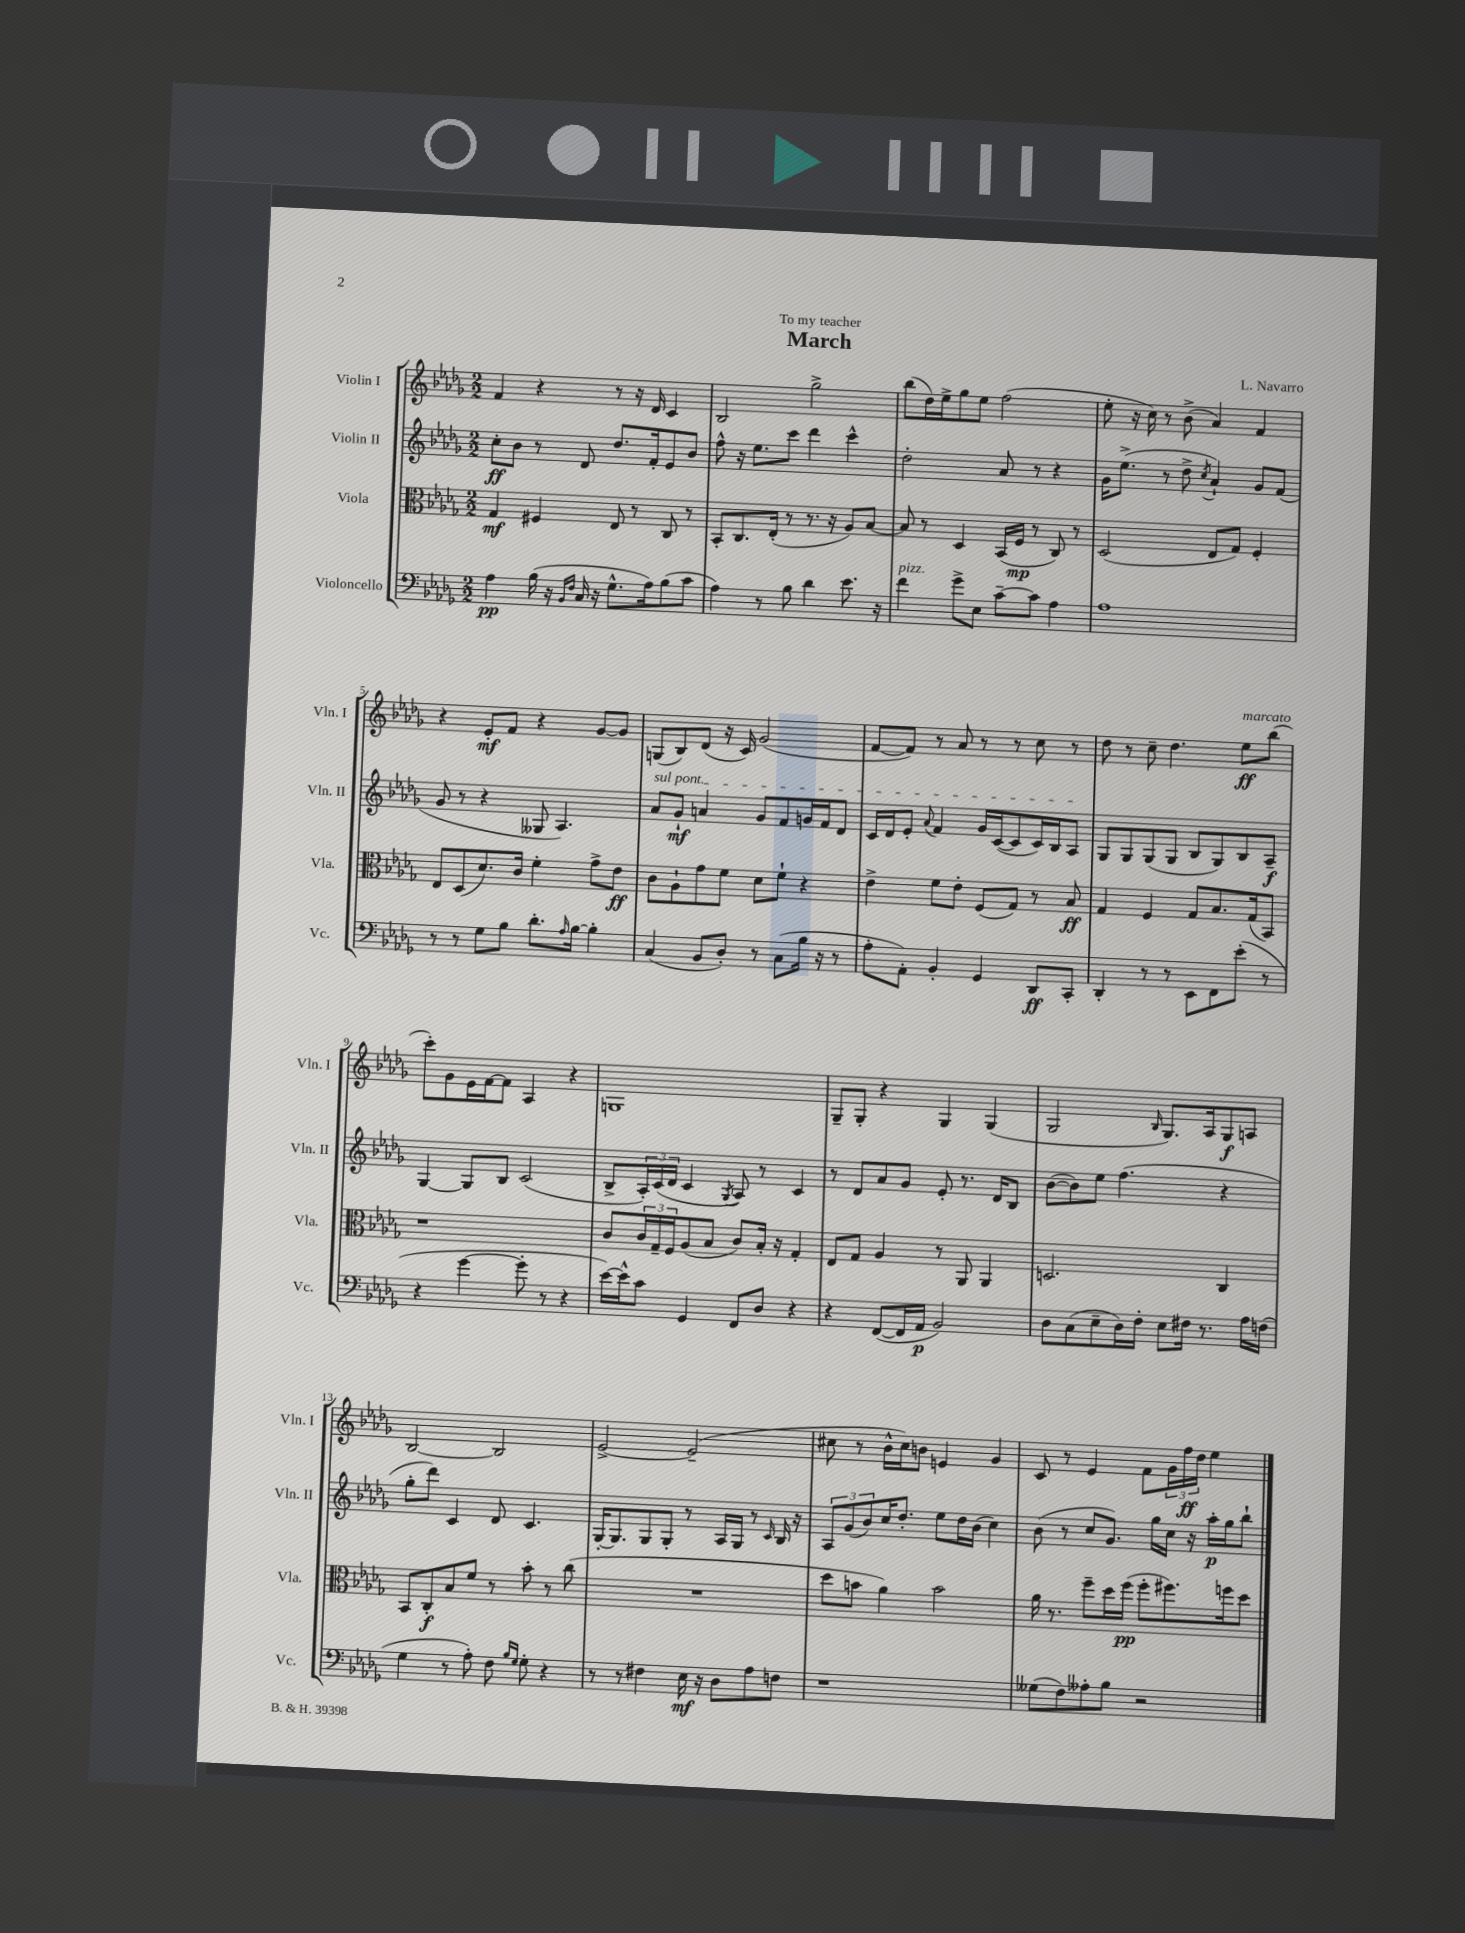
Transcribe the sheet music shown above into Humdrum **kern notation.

**kern	**dynam	**kern	**dynam	**kern	**dynam	**kern	**dynam
*part4	*part4	*part3	*part3	*part2	*part2	*part1	*part1
*staff4	*staff4	*staff3	*staff3	*staff2	*staff2	*staff1	*staff1
*I"Violoncello	*	*I"Viola	*	*I"Violin II	*	*I"Violin I	*
*I'Vc.	*	*I'Vla.	*	*I'Vln. II	*	*I'Vln. I	*
*clefF4	*	*clefC3	*	*clefG2	*	*clefG2	*
*k[b-e-a-d-g-]	*	*k[b-e-a-d-g-]	*	*k[b-e-a-d-g-]	*	*k[b-e-a-d-g-]	*
*M2/2	*	*M2/2	*	*M2/2	*	*M2/2	*
=1	=1	=1	=1	=1	=1	=1	=1
4A-\	pp	4G-/	mf	8cc'\L	ff	4f/	.
.	.	.	.	8b-\J	.	.	.
(16B-\	.	4F#X/	.	8r	.	4r	.
16r	.	.	.	.	.	.	.
16qqBB-/LL	.	.	.	.	.	.	.
16qqF/JJ	.	.	.	.	.	.	.
16C/	.	.	.	8d-/	.	.	.
16r	.	.	.	.	.	.	.
8.G-^^\L	.	8E-/	.	8.dd-/L	.	8r	.
.	.	8r	.	.	.	16r	.
16A-\k)	.	.	.	16f'/k	.	16d-/	.
(8B-\	.	8C/	.	8e-/	.	4c/	.
8c\J	.	8r	.	8b-/J	.	.	.
=2	=2	=2	=2	=2	=2	=2	=2
4A-\)	.	8BB-'/L	.	8ff^^\	.	2B-/	.
.	.	8.C/	.	16r	.	.	.
.	.	.	.	8.ee-\L	.	.	.
8r	.	.	.	.	.	.	.
.	.	(16E-'/Jk	.	.	.	.	.
8B-\	.	8r	.	8ccc\J	.	.	.
4d-\	.	8.r	.	4ddd-\	.	2gg-^\	.
.	.	16r	.	.	.	.	.
8.e-\	.	8A-/L)	.	4ccc^^\	.	.	.
.	.	[8B-/J	.	.	.	.	.
16r	.	.	.	.	.	.	.
=3	=3	=3	=3	=3	=3	=3	=3
!LO:TX:a:i:t=pizz.	!	!	!	!	!	!	!
4f\	.	8B-/]	.	2dd-'\	.	(8bb-\L	.
.	.	8r	.	.	.	16dd-\L)	.
.	.	.	.	.	.	16ee-^\J	.
8g-^\L	.	4D-/	.	.	.	8gg-\	.
8E-\J	.	.	.	.	.	8ee-\J	.
[8c~\L	.	(16BB-/LL	.	8a-/	.	(2ff\	.
.	.	16F/JJ	mp	.	.	.	.
8c\J]	.	8r	.	8r	.	.	.
4A-\	.	8C/)	.	4r	.	.	.
.	.	8r	.	.	.	.	.
=4	=4	=4	=4	=4	=4	=4	=4
1A-	.	(2D-/	.	16g-\KL	.	8ee-'\	.
.	.	.	.	(8.ee-^\J	.	.	.
.	.	.	.	.	.	16r	.
.	.	.	.	.	.	16cc\)	.
.	.	.	.	8r	.	8r	.
.	.	.	.	8dd-^\	.	(8b-^\	.
.	.	.	.	8qcc/	.	.	.
.	.	8E-/L	.	4a-`/)	.	4a-/)	.
.	.	8G-/J)	.	.	.	.	.
.	.	4F'/	.	8g-/L	.	4f/	.
.	.	.	.	(8f/J	.	.	.
!!LO:LB:g=z
=5	=5	=5	=5	=5	=5	=5	=5
8r	.	8E-/L	.	8g-/	.	4r	.
8r	.	(8D-/	.	8r	.	.	.
8G-\L	.	8.d-/)	.	4r	.	8e-'/L	mf
8B-\J	.	.	.	.	.	8f/J	.
.	.	16c/Jk	.	.	.	.	.
8.d-'\L	.	4f'\	.	8G--X/	.	4r	.
.	.	.	.	4.A-/)	.	.	.
16qqA-/	.	.	.	.	.	.	.
[16B-\Jk	.	.	.	.	.	.	.
4B-'\]	.	8g-^\L	.	.	.	[8g-/L	.
.	.	8e-\J	ff	.	.	8g-/J]	.
=6	=6	=6	=6	=6	=6	=6	=6
!	!	!	!	!LO:TX:a:i:t=sul pont.	!	!	!
(4C/	.	8c\L	.	8a-/L	.	(8Gn/L	.
.	.	8A-`\	.	8g-`/J	mf	8B-/)	.
8BB-/L	.	8g-\	.	4an/	.	(8d-/J	.
8D-'/J)	.	8f\J	.	.	.	16r	.
.	.	.	.	.	.	16c/)	.
8r	.	8d-\L	.	8g-/L	.	(2g-/	.
(8C\L	.	8f`\J	.	8f/	.	.	.
16B-\Jk	.	4r	.	16gn/L	.	.	.
16r	.	.	.	16f/J	.	.	.
8r	.	.	.	8d-/J	.	.	.
=7	=7	=7	=7	=7	=7	=7	=7
8A-'\L	.	4e-^\	.	16c/LL	.	[8f/L	.
.	.	.	.	16d-/J	.	.	.
8AA-'\J)	.	.	.	8e-'/J	.	8f/J])	.
.	.	.	.	8qqa-/	.	.	.
4BB-'/	.	8f\L	.	4f/	.	8r	.
.	.	8e-'\J	.	.	.	8a-/	.
4GG-/	.	(8F/L	.	16g-/LL	.	8r	.
.	.	.	.	([16c/J	.	.	.
.	.	8G-/J)	.	8c/]	.	8r	.
8DD-/L	ff	8r	.	16c/L)	.	8cc\	.
.	.	.	.	16B-/J	.	.	.
8CC'/J	.	8B-/	ff	8A-/J	.	8r	.
=8	=8	=8	=8	=8	=8	=8	=8
4DD-'/	.	4G-/	.	8G-/L	.	8dd-\	.
.	.	.	.	8G-/	.	8r	.
8r	.	4F/	.	(8G-/	.	8cc~\	.
8r	.	.	.	8G-/J	.	4.dd-\	.
8EE-\L	.	8G-/L	.	8B-/L	.	.	.
8FF\	.	8.B-/	.	8G-/)	.	.	.
!	!	!	!	!	!	!LO:TX:a:i:t=marcato	!
(8e-'\J	.	.	.	8B-/	.	8ee-\L	ff
.	.	(16G-/k	.	.	.	.	.
8r	.	8BB-/J)	.	8A-~/J	f	(8bb-\J	.
!!LO:LB:g=z
=9	=9	=9	=9	=9	=9	=9	=9
4r	.	1r	.	[4G-/	.	8ccc'\L)	.
.	.	.	.	.	.	8g-\	.
[4g-\	.	.	.	8G-/L]	.	16e-\L	.
.	.	.	.	.	.	[16f\J	.
.	.	.	.	8B-/J	.	8f\J]	.
8g-'\]	.	.	.	(2c/	.	4A-/	.
8r	.	.	.	.	.	.	.
4r	.	.	.	.	.	4r	.
=10	=10	=10	=10	=10	=10	=10	=10
[16e-\LL)	.	8c/L	.	8B-^/L	.	1Gn	.
16e-^^\J]	.	.	.	.	.	.	.
8c\J	.	24c/L	.	24A-'/L)	.	.	.
.	.	24G-~/	.	(24c/	.	.	.
.	.	24F/J	.	24d-/JJ	.	.	.
4GG-/	.	(8A-/	.	4c/	.	.	.
.	.	8B-/J	.	.	.	.	.
.	.	.	.	8qG-/	.	.	.
8FF/L	.	8c/L)	.	8A-/)	.	.	.
8D-/J	.	16B-'/Jk	.	8r	.	.	.
.	.	16r	.	.	.	.	.
4r	.	4G-'/	.	4c/	.	.	.
=11	=11	=11	=11	=11	=11	=11	=11
4r	.	8E-/L	.	8r	.	8G-~/L	.
.	.	8G-/J	.	8d-/L	.	8G-'/J	.
([8FF/L	.	4A-/	.	8a-/	.	4r	.
16FF/L]	.	.	.	8g-/J	.	.	.
16AA-/JJ	p	.	.	.	.	.	.
2BB-/)	.	8r	.	8e-'/	.	4G-/	.
.	.	8AA-/	.	8.r	.	.	.
.	.	4AA-/	.	.	.	(4G-/	.
.	.	.	.	16d-/KL	.	.	.
.	.	.	.	8B-/J	.	.	.
=12	=12	=12	=12	=12	=12	=12	=12
8D-\L	.	2.Dn/	.	([8b-\L	.	2G-/	.
(8C\	.	.	.	8b-\])	.	.	.
8E-~\	.	.	.	8ee-\J	.	.	.
16D-\L)	.	.	.	(4.ff\	.	.	.
16F'\JJ	.	.	.	.	.	.	.
.	.	.	.	.	.	16qqB-/	.
8E-\L	.	.	.	.	.	8.G-/L)	.
16F#X\Jk	.	.	.	.	.	.	.
8.r	.	.	.	.	.	16A-/k	.
.	.	4C/	.	4r	.	8G-/	f
16A-\LL	.	.	.	.	.	8An/J	.
(16Fn\JJ	.	.	.	.	.	.	.
!!LO:LB:g=z
=13	=13	=13	=13	=13	=13	=13	=13
4G-\	.	8BB-/L	.	8gg-'\L	.	[2B-/	.
.	.	8C'/	f	8ddd-\J)	.	.	.
8r	.	8B-/	.	4c/	.	.	.
8A-'\)	.	8f/J	.	.	.	.	.
8F\	.	8r	.	8d-/	.	2B-/]	.
16qqB-/LL	.	.	.	.	.	.	.
16qqG-/JJ	.	.	.	.	.	.	.
8G-'\	.	8b-'\	.	4.c/	.	.	.
4r	.	8r	.	.	.	.	.
.	.	(8cc\	.	.	.	.	.
=14	=14	=14	=14	=14	=14	=14	=14
8r	.	1r	.	[16G-'/KL	.	[2e-^/	.
.	.	.	.	8.G-/]	.	.	.
8r	.	.	.	.	.	.	.
4F#X\	.	.	.	8G-/	.	.	.
.	.	.	.	8G-'/J	.	.	.
16E-\	mf	.	.	8r	.	(2e-~/]	.
16r	.	.	.	.	.	.	.
8D-\L	.	.	.	16A-/LL	.	.	.
.	.	.	.	16G-/JJ	.	.	.
8A-\	.	.	.	8r	.	.	.
.	.	.	.	16qqc/	.	.	.
8Fn\J	.	.	.	16B-/	.	.	.
.	.	.	.	16r	.	.	.
=15	=15	=15	=15	=15	=15	=15	=15
1r	.	8dd-\L	.	12A-/L	.	8cc#X\	.
.	.	.	.	(12g-/	.	.	.
.	.	8bn\J	.	.	.	8r	.
.	.	.	.	12b-/)	.	.	.
.	.	4a-\)	.	16cc/K	.	16b-^^\LL	.
.	.	.	.	8.dd-'/J	.	16cc#\J)	.
.	.	.	.	.	.	8bn\J	.
.	.	2b\	.	8ee-\L	.	4en/	.
.	.	.	.	16dd-\L	.	.	.
.	.	.	.	(16b-\JJ	.	.	.
.	.	.	.	4cc\)	.	4g-/	.
=16	=16	=16	=16	=16	=16	=16	=16
(8G--X\L	.	16a-\	.	(8b-\	.	8c/	.
.	.	8.r	.	.	.	.	.
8F\)	.	.	.	8r	.	8r	.
8A--X'\	.	8ff~\L	.	8cc/L	.	4e-/	.
8B-\J	.	16dd-\L	.	8.g-/J)	.	.	.
.	.	(16ff\JJ	pp	.	.	.	.
2r	.	8ff'\L	.	.	.	8f\L	.
.	.	.	.	16gg-\LL	.	.	.
.	.	8.ff#X\)	.	16cc\JJ	.	24g-\L	.
.	.	.	.	.	.	24ff\	ff
.	.	.	.	16r	.	.	.
.	.	.	.	.	.	24dd-\JJ	.
.	.	.	.	16aa-'\LL	p	4ee-\	.
.	.	16ffn\k	.	16gg-\J	.	.	.
.	.	8dd-\J	.	8bb-`\J	.	.	.
==	==	==	==	==	==	==	==
*-	*-	*-	*-	*-	*-	*-	*-
